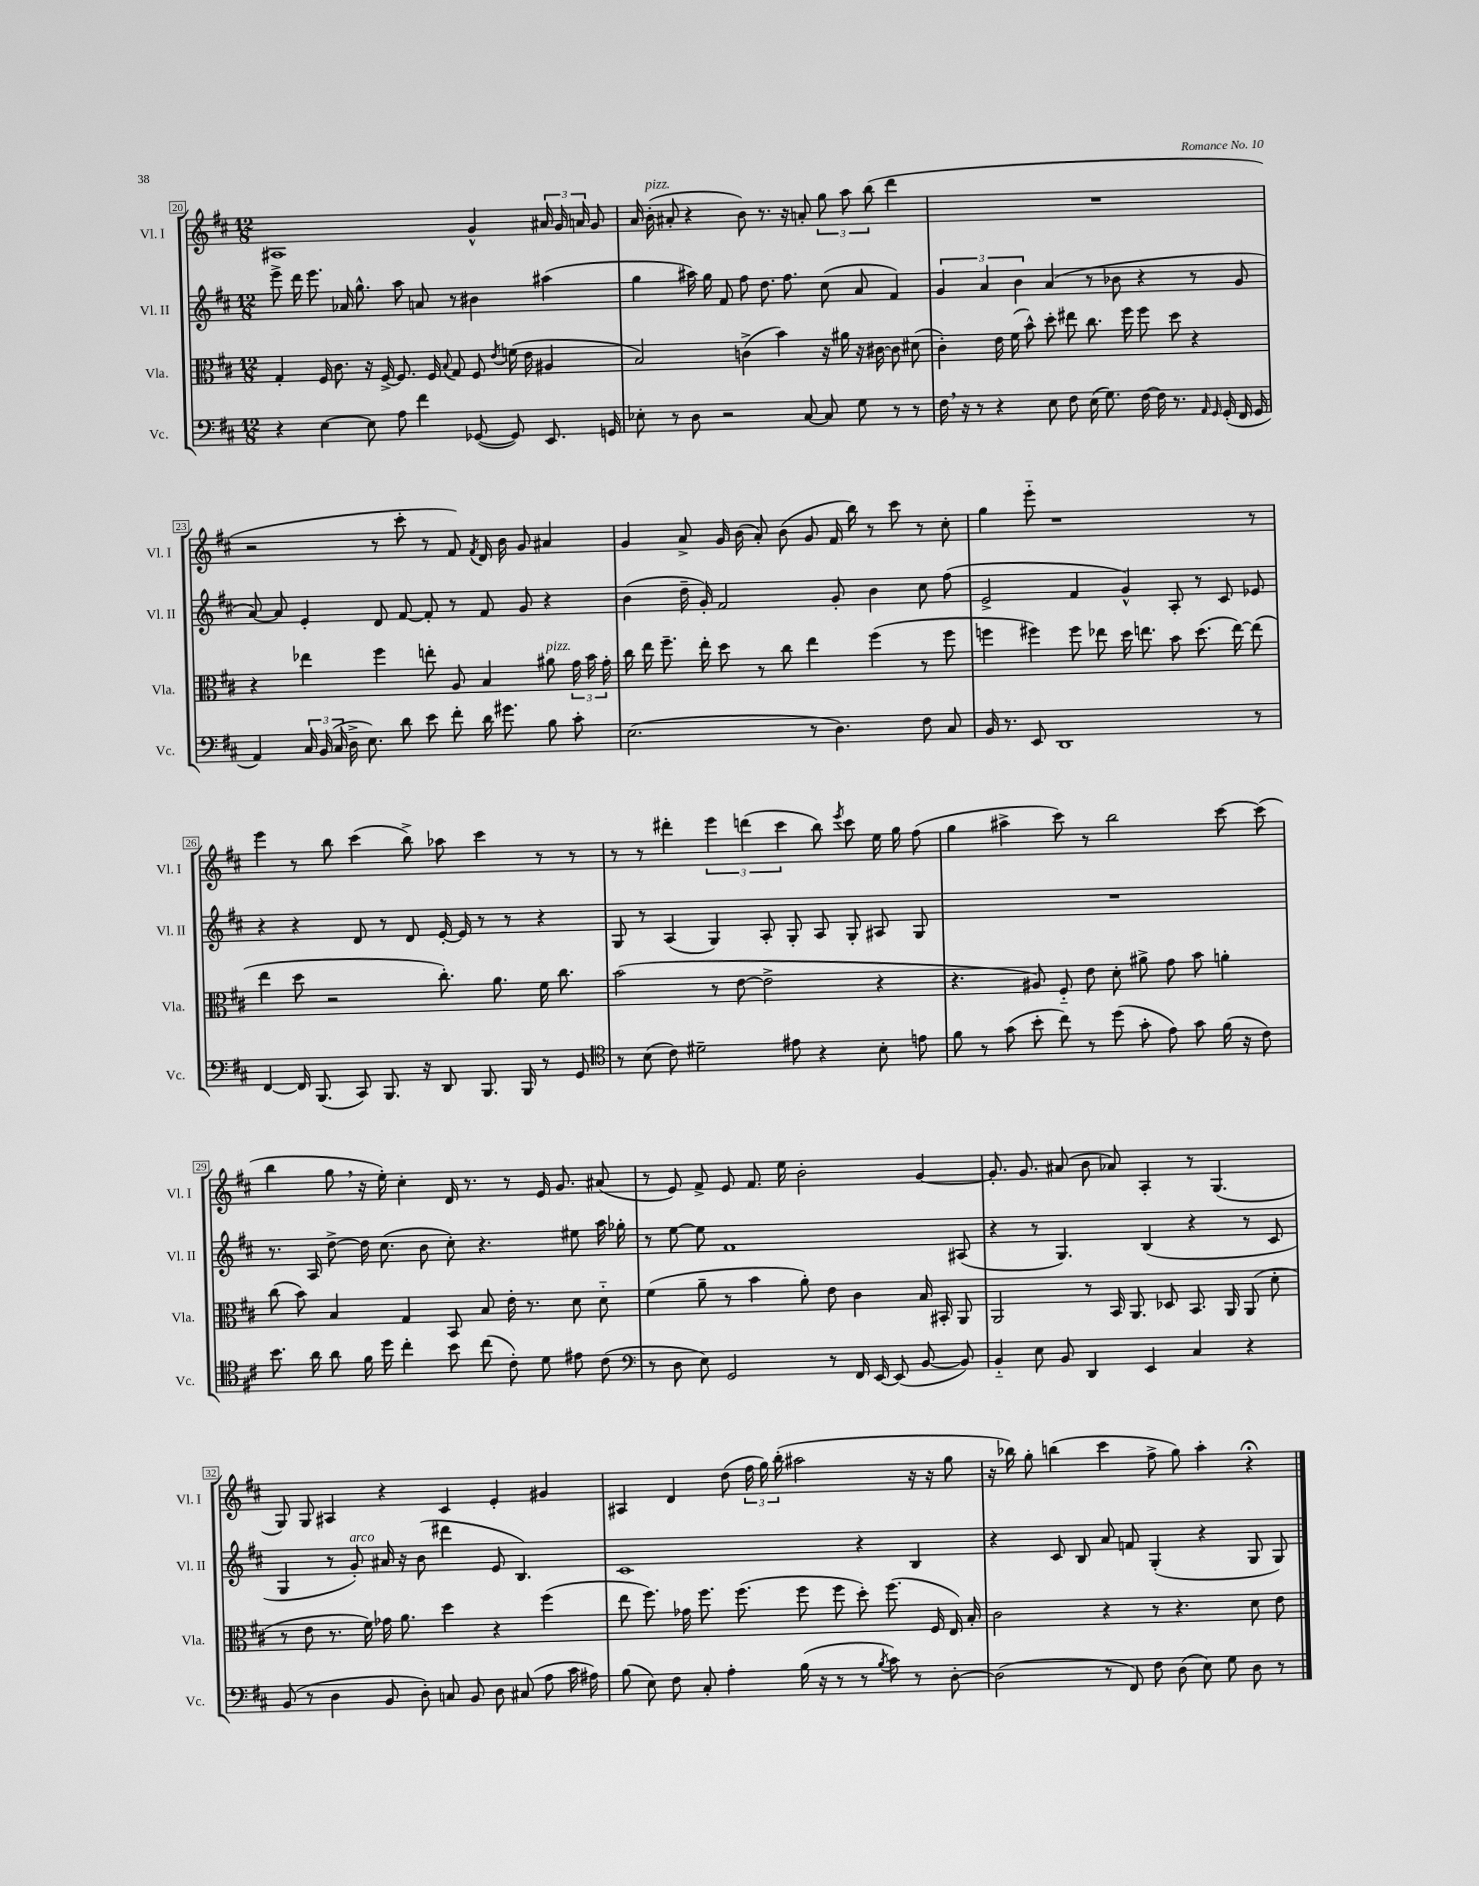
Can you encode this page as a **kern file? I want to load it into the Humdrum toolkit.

**kern	**kern	**kern	**kern
*part4	*part3	*part2	*part1
*staff4	*staff3	*staff2	*staff1
*I"Vc.	*I"Vla.	*I"Vl. II	*I"Vl. I
*I'Vc.	*I'Vla.	*I'Vl. II	*I'Vl. I
*clefF4	*clefC3	*clefG2	*clefG2
*k[f#c#]	*k[f#c#]	*k[f#c#]	*k[f#c#]
*M12/8	*M12/8	*M12/8	*M12/8
=20	=20	=20	=20
4r	4G'/	8eee^\	1A#X
.	.	16ddd\	.
.	.	8.eee\	.
[4E\	16F#/	.	.
.	8.c#\	.	.
.	.	16a-X/	.
.	.	8.gg^^\	.
8E\]	16r	.	.
.	[16F#^/	.	.
8A\	8.F#/]	8aa\	.
4f#\	.	8an/	.
.	16F#/	.	.
.	8qqB/	.	.
.	8G/	8r	.
([8GG-X/	8F#/	4b#X\	4g^^/
.	8qe/	.	.
8GG-/])	(16fn\	.	.
.	16e\	.	.
8.EE/	4A#X/	(4aa#X\	24a#X/
.	.	.	24g/
.	.	.	24an/
.	.	.	8g/
16GGn/	.	.	.
=21	=21	=21	=21
8E-X'\	2B/)	4gg\	16a/
!	!	!	!LO:TX:a:i:t=pizz.
.	.	.	(16b'\
8r	.	.	8a#X'/
8D\	.	16aa#X\)	4r
.	.	16gg\	.
2r	.	8f#/	.
.	(4cn^\	8ff#\	8b\)
.	.	8.dd\	8.r
.	4b\)	.	.
.	.	8.ff#\	16r
[8C#/	.	.	8an'/
8C#/]	16r	(8cc#\	12gg\
.	16a#X\	.	.
.	.	.	12aa\
8G\	16r	8a/	.
.	.	.	(12bb\
.	[16c#X\	.	.
8r	8c#\]	4f#/)	4ddd\
8r	(8d#X\	.	.
=22	=22	=22	=22
16F#,\	4c#'\)	6g/	1.r
16r	.	.	.
8r	.	.	.
.	.	6a/	.
4r	16e\	.	.
.	(16f#\	.	.
.	.	6b\	.
.	8b^^\)	.	.
8E\	8dd'\	(4a/	.
8F#\	8ee#X\	.	.
(16E\	8.cc#\	8r	.
8.G\)	.	.	.
.	.	8b-X\	.
.	16ff#\	.	.
[16F#\	8ff#\	4r	.
16F#\]	.	.	.
8.r	8dd\	.	.
.	4r	8r	.
16qqAA/	.	.	.
16qqGG/	.	.	.
(16GG'/	.	.	.
16FF#/	.	8g/	.
16GG/	.	.	.
!!LO:LB:g=z
=23	=23	=23	=23
4AA/)	4r	[8a/)	2r
.	.	8a/]	.
24C#/	4ee-X\	4e'/	.
(24BB/	.	.	.
24C#/	.	.	.
16D^\	.	.	.
8.E\)	.	.	.
.	4ff#\	8d/	8r
8d\	.	[8f#/	8ccc#'\
8e\	8een'\	8f#'/]	8r
8f#'\	8A/	8r	8f#/)
.	.	.	8qf#/
16d\	4B/	8f#/	16d/
8.g#X\	.	.	16b\
.	.	8g/	8g/
!	!LO:TX:a:i:t=pizz.	!	!
8B\	8a#X\	4r	4a#X/
8c#'\	24g\	.	.
.	24b\	.	.
.	24g'\	.	.
=24	=24	=24	=24
(2.E\	16cc#\	(4b\	4g/
.	16ee\	.	.
.	8.ff#~\	.	.
.	.	16dd~\	8a^/
.	16ee'\	16g'/)	.
.	8dd\	2f#/	16g/
.	.	.	(16b\
.	8r	.	8a'/)
.	8cc#\	.	(8b\
8r	4ee\	.	8g/
4.D\)	.	8g'/	16f#/
.	.	.	16bb\)
.	(4ff#\	4b\	8r
.	.	.	8ccc#\
8F#\	8r	8cc#\	8r
8C#/	8ff#\	(8ff#\	8cc#'\
=25	=25	=25	=25
16BB/	4ffn\	2e^/	4gg\
8.r	.	.	.
8EE/	4ff#X\)	.	8eee\
1DD	.	.	1r
.	8ff#\	4f#/	.
.	8ee-X\	.	.
.	16dd\	4g^^/)	.
.	8.een\	.	.
.	8b\	8A'/	.
.	(8.dd\	8r	.
.	.	8c#/	.
.	[16ee\)	.	.
8r	(8ee\]	8e-X/	8r
!!LO:LB:g=z
=26	=26	=26	=26
[4FF#/	4ee\	4r	4eee\
16FF#/]	8dd\	4r	8r
(8.BBB/	.	.	.
.	2r	.	8bb\
8CC#/)	.	8d/	(4ccc#\
8.BBB/	.	8r	.
.	.	8d/	8bb^\)
16r	.	.	.
8DD/	8.cc#'\)	[16e'/	8aa-X\
.	.	16e/]	.
8.BBB/	.	8r	4ccc#\
.	8.a\	.	.
.	.	8r	.
16BBB/	.	.	.
8r	16f#\	4r	8r
.	8.cc#\	.	.
8GG/	.	.	8r
=27	=27	=27	=27
*clefC4	*	*	*
8r	(2b\	8G/	8r
(8B\	.	8r	8r
8c#\)	.	(4A/	4ddd#X'\
2d#X~\	.	.	.
.	8r	4G/)	6eee\
.	[8e\	.	.
.	.	.	(6dddn\
.	2e^\]	8A'/	.
.	.	.	6ccc#\
8e#X\	.	8G'/	.
4r	.	8A/	8bb\)
.	.	.	8qeee/
.	.	8G'/	8ccc#\
8B'\	4r	8A#X/	16ee\
.	.	.	16gg\
8en\	.	8G/	(8ff#\
=28	=28	=28	=28
8f#\	4.r	1.r	4gg\
8r	.	.	.
(8g\	.	.	4aa#X^\
8b'\	8A#X/)	.	.
8cc#\)	8F#/	.	8ccc#\)
8r	8e\	.	8r
(8dd\	8d'\	.	2bb\
8g'\	8a#X^\	.	.
8e\)	8g\	.	.
8g\	8b\	.	.
(16f#\	4an'\	.	[8ccc#\
16r	.	.	.
8c#\)	.	.	(8ccc#\]
!!LO:LB:g=z
=29	=29	=29	=29
8.b\	(8cc#\	8.r	4bb\
.	8b\)	.	.
16a\	.	16A/	.
8a\	4B/	[8dd^\	8gg,\
16f#\	.	16dd\]	16r
16dd\	.	(8.cc#\	16ee'\)
4cc#'\	4G/	.	4cc#'\
.	.	8b\	.
8b\	8BB/	8cc#'\)	16d/
.	.	.	8.r
(8cc#\	8B/	4.r	.
8c#'\)	16e'\	.	8r
.	8.r	.	.
8d\	.	.	16e/
.	.	.	8.g/
8e#X\	8d\	8ee#X\	.
(8c#\	8d\	16aa\	(8a#X/
.	.	16gg-X'\	.
=30	=30	=30	=30
*clefF4	*	*	*
8r	(4f#\	8r	8r
8D\	.	[8ee\	8e/)
8E\)	8a~\	8ee\]	8f#^/
2GG/	8r	1f#	8e/
.	4b\	.	8.f#/
.	.	.	16ee\
.	8a'\)	.	2b'\
8r	8e\	.	.
16FF#/	4c#\	.	.
[16EE/	.	.	.
(8EE/]	.	.	.
[8BB/	16B/	.	[4g/
.	16BB#X'/	.	.
8BB/])	8AA/	(8A#X/	.
=31	=31	=31	=31
4BB/	2AA/	4r	8.g'/]
.	.	.	8.g/
8E\	.	8r	.
8BB/	.	4.G/)	(8a#X/
4DD/	8r	.	8b\
.	16BB/	.	8a-X/)
.	8.AA/	.	.
4EE/	.	(4B/	4A'/
.	8D-X/	.	.
4C#/	8.BB/	4r	8r
.	.	.	(4.G/
.	16AA/	.	.
4r	(8AA/	8r	.
.	8d'\	8c#/	.
!!LO:LB:g=z
=32	=32	=32	=32
(8BB/	8r	4G/	8G/)
8r	8e\	.	8G/
4D\	8.r	8r	4A#X/
!	!	!LO:TX:a:i:t=arco	!
.	.	8g'/)	.
.	16f#\)	.	.
8BB/	16g-X\	16a#X/	4r
.	8.a\	16r	.
8D'\)	.	(8b\	.
8Cn/	4dd\	4ddd#X\	4c#/
8BB/	.	.	.
8D\	4r	8e/	4e'/
(8C#X/	.	4.B/)	.
8A\	(4ff#\	.	4g#X/
16c#\	.	.	.
16A#X\)	.	.	.
=33	=33	=33	=33
(8B\	8ee\	1c#	4A#X/
8E\)	8.ff#\)	.	.
8F#\	.	.	4d/
.	16g-X\	.	.
8C#'/	8.ff#\	.	.
4A'\	.	.	(8dd\
.	(8.ff#\	.	.
.	.	.	24ff#\
.	.	.	24gg\)
.	.	.	(24bb'\
(16B\	8ff#\	.	2aa#X\
16r	.	.	.
8r	8ff#\	.	.
8r	8dd'\)	4r	.
8qB/	.	.	.
8c#\)	(8.ff#\	.	.
8r	.	4B/	16r
.	16F#/	.	16r
[8D'\	16E/)	.	8gg\
.	16B'/	.	.
=34	=34	=34	=34
(2D\]	2c#\	4r	16r
.	.	.	16bb-X\)
.	.	.	8gg'\
.	.	8c#/	(4bbn\
.	.	8B/	.
8r	4r	8a/	4ccc#\
8FF#/)	.	8fn/	.
8F#\	8r	(4G'/	8ff#^\
(8D\	4.r	.	8gg\)
8E\)	.	4r	4aa'\
8G\	.	.	.
8D\	8d\	8G/	4r;<
8r	8e\	8G/)	.
==	==	==	==
*-	*-	*-	*-
